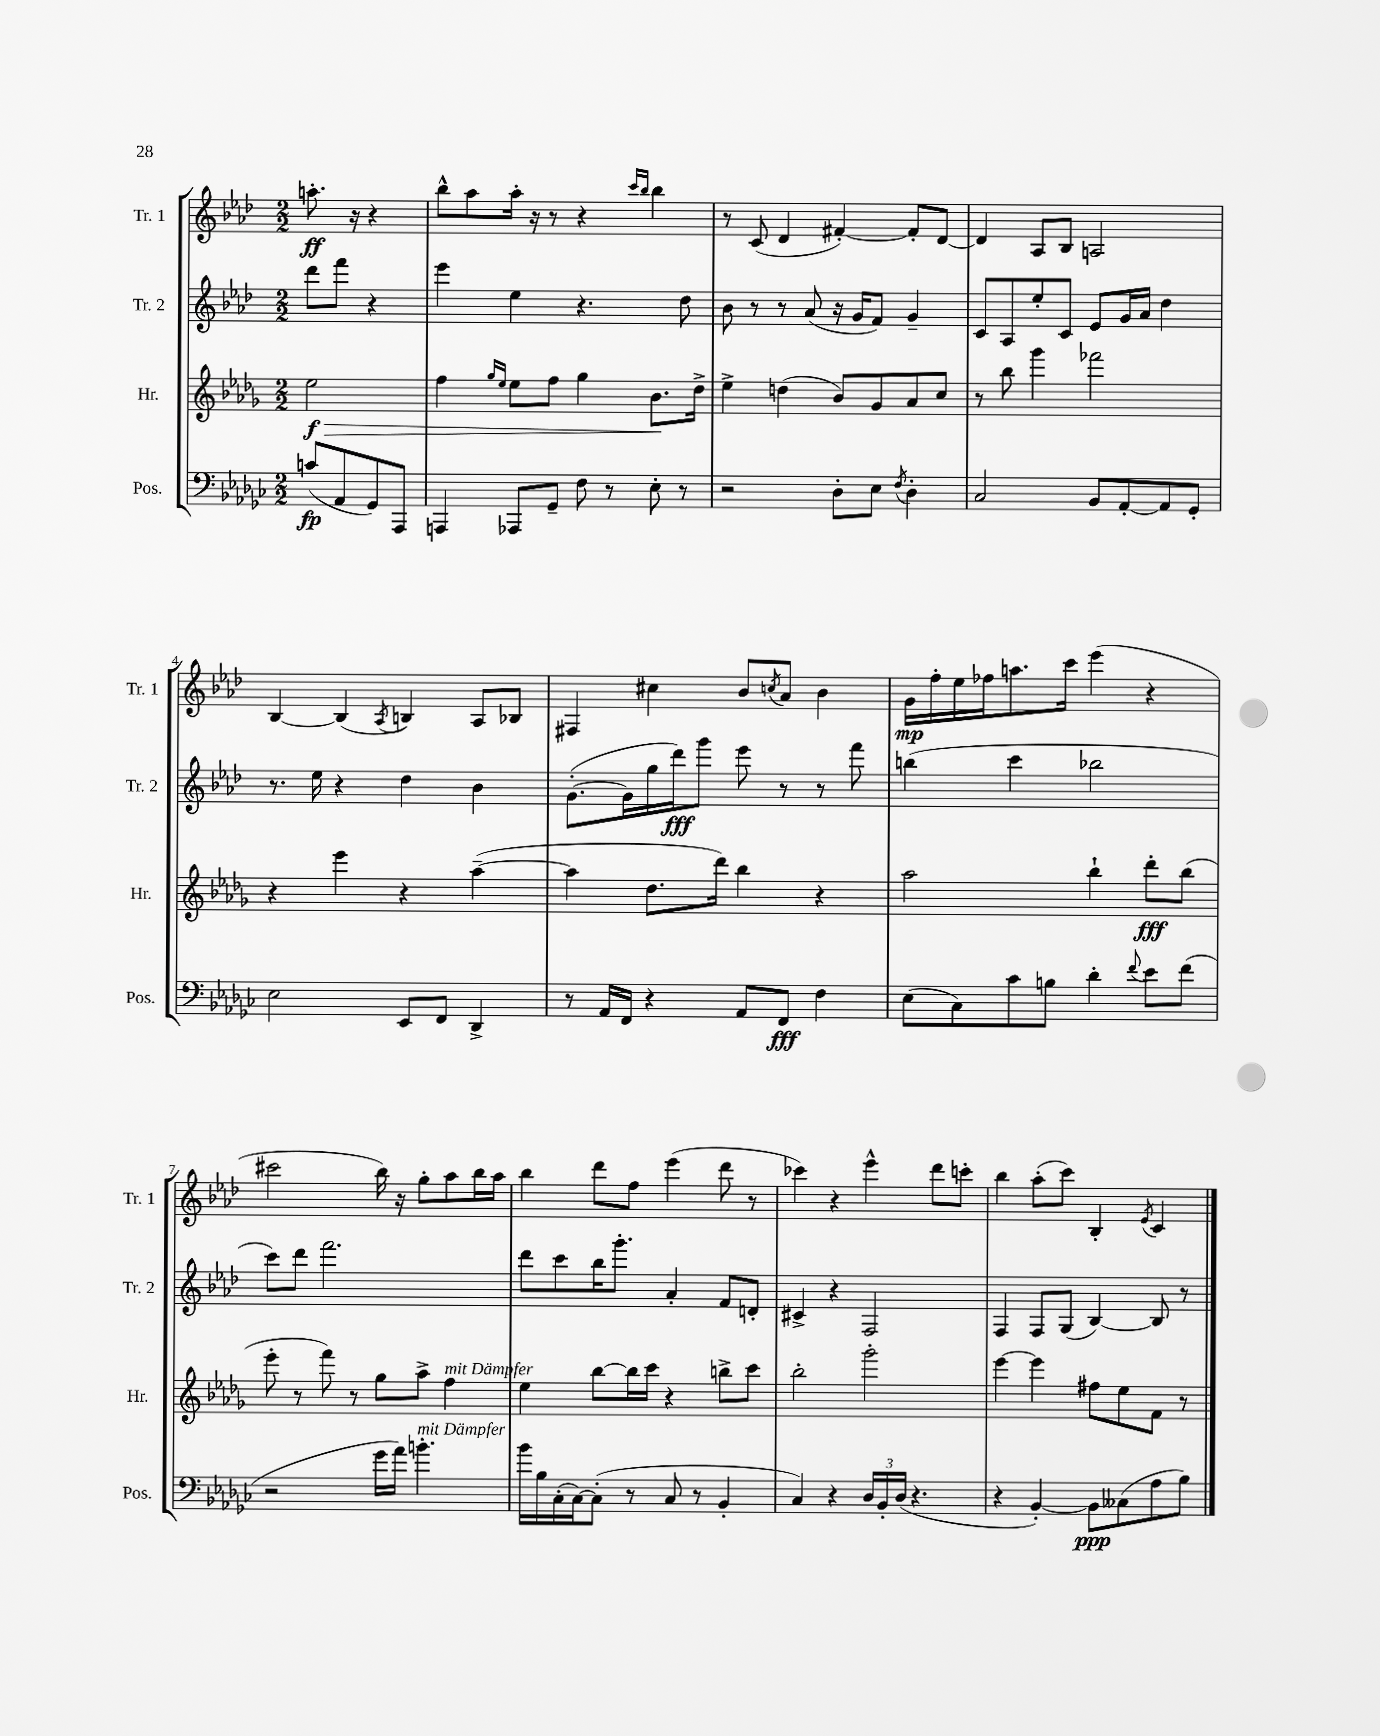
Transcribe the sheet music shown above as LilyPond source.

<<
\new StaffGroup <<
\new Staff = "s0" \with { instrumentName = "Tr. 1" shortInstrumentName = "Tr. 1" } {
    \clef treble \key aes \major \numericTimeSignature \time 2/2 \partial 2
    a''8.-.\ff r16 r4 |
    bes''8-^ aes''8 aes''16-. r16 r8 r4 \grace { c'''16 bes''16 } bes''4 |
    r8 c'8( des'4 fis'4~-.) fis'8-. des'8~ |
    des'4 aes8 bes8 a2 |
    bes4~ bes4( \acciaccatura { aes8 } b4) aes8 bes8 |
    fis4 cis''4 bes'8 \acciaccatura { c''8 } aes'8 bes'4 |
    g'16\mp f''16-. ees''16 fes''16 a''8. c'''16 ees'''4( r4 |
    cis'''2 bes''16) r16 g''8-. aes''8 bes''16 aes''16 |
    bes''4 des'''8 f''8 ees'''4( des'''8 r8 |
    ces'''4) r4 ees'''4-^ des'''8 c'''8-. |
    bes''4 aes''8-.( c'''8) bes4-. \acciaccatura { ees'8 } c'4 \bar "|." |
}
\new Staff = "s1" \with { instrumentName = "Tr. 2" shortInstrumentName = "Tr. 2" } {
    \clef treble \key aes \major \numericTimeSignature \time 2/2 \partial 2
    des'''8 f'''8 r4 |
    ees'''4 ees''4 r4. des''8 |
    bes'8 r8 r8 aes'8( r16 g'16 f'8) g'4-- |
    c'8 aes8 ees''8-. c'8 ees'8 g'16 aes'16 des''4 |
    r8. ees''16 r4 des''4 bes'4 |
    g'8.~-.( g'16 g''16 des'''16\fff) g'''8 ees'''8 r8 r8 f'''8 |
    b''4( c'''4 bes''2 |
    c'''8) des'''8 f'''2. |
    des'''8 c'''8 bes''16 g'''8.-. aes'4-. f'8 d'8-. |
    cis'4-> r4 f2 |
    f4 f8 g8( bes4~) bes8 r8 \bar "|." |
}
\new Staff = "s2" \with { instrumentName = "Hr." shortInstrumentName = "Hr." } {
    \clef treble \key des \major \numericTimeSignature \time 2/2 \partial 2
    ees''2\f\> |
    f''4 \grace { ges''16 ees''16 } ees''8 f''8 ges''4 bes'8.\! des''16-> |
    ees''4-> d''4( bes'8) ges'8 aes'8 c''8 |
    r8 bes''8 ges'''4 fes'''2 |
    r4 ees'''4 r4 aes''4~--( |
    aes''4 des''8. des'''16) bes''4 r4 |
    aes''2 bes''4-! des'''8-.\fff bes''8( |
    ees'''8-. r8 f'''8) r8 ges''8 aes''8-> f''4^\markup { \italic "mit Dämpfer" } |
    ees''4 bes''8~ bes''16 c'''16 r4 b''8-> c'''8 |
    bes''2-. ges'''2-. |
    ees'''4~ ees'''4 fis''8 ees''8 f'8 r8 \bar "|." |
}
\new Staff = "s3" \with { instrumentName = "Pos." shortInstrumentName = "Pos." } {
    \clef bass \key ges \major \numericTimeSignature \time 2/2 \partial 2
    c'8\fp( aes,8 ges,8) aes,,8 |
    a,,4 aes,,8 ges,8-- f8 r8 ees8-. r8 |
    r2 des8-. ees8 \acciaccatura { f8 } des4-. |
    ces2 bes,8 aes,8~-. aes,8 ges,8-. |
    ees2 ees,8 f,8 des,4-> |
    r8 aes,16 f,16 r4 aes,8 f,8\fff f4 |
    ees8( ces8) ces'8 b8 des'4-. \appoggiatura { f'8 } ees'8 f'8( |
    r2 ges'16 aes'16) b'4.-.^\markup { \italic "mit Dämpfer" } |
    bes'16 bes16 ces16-.( ces16~) ces8-.( r8 ces8 r8 bes,4-. |
    ces4) r4 \tuplet 3/2 { des16 bes,16-. des16( } r4. |
    r4 bes,4~-.) bes,8\ppp ceses8( aes8 bes8) \bar "|." |
}
>>
>>
